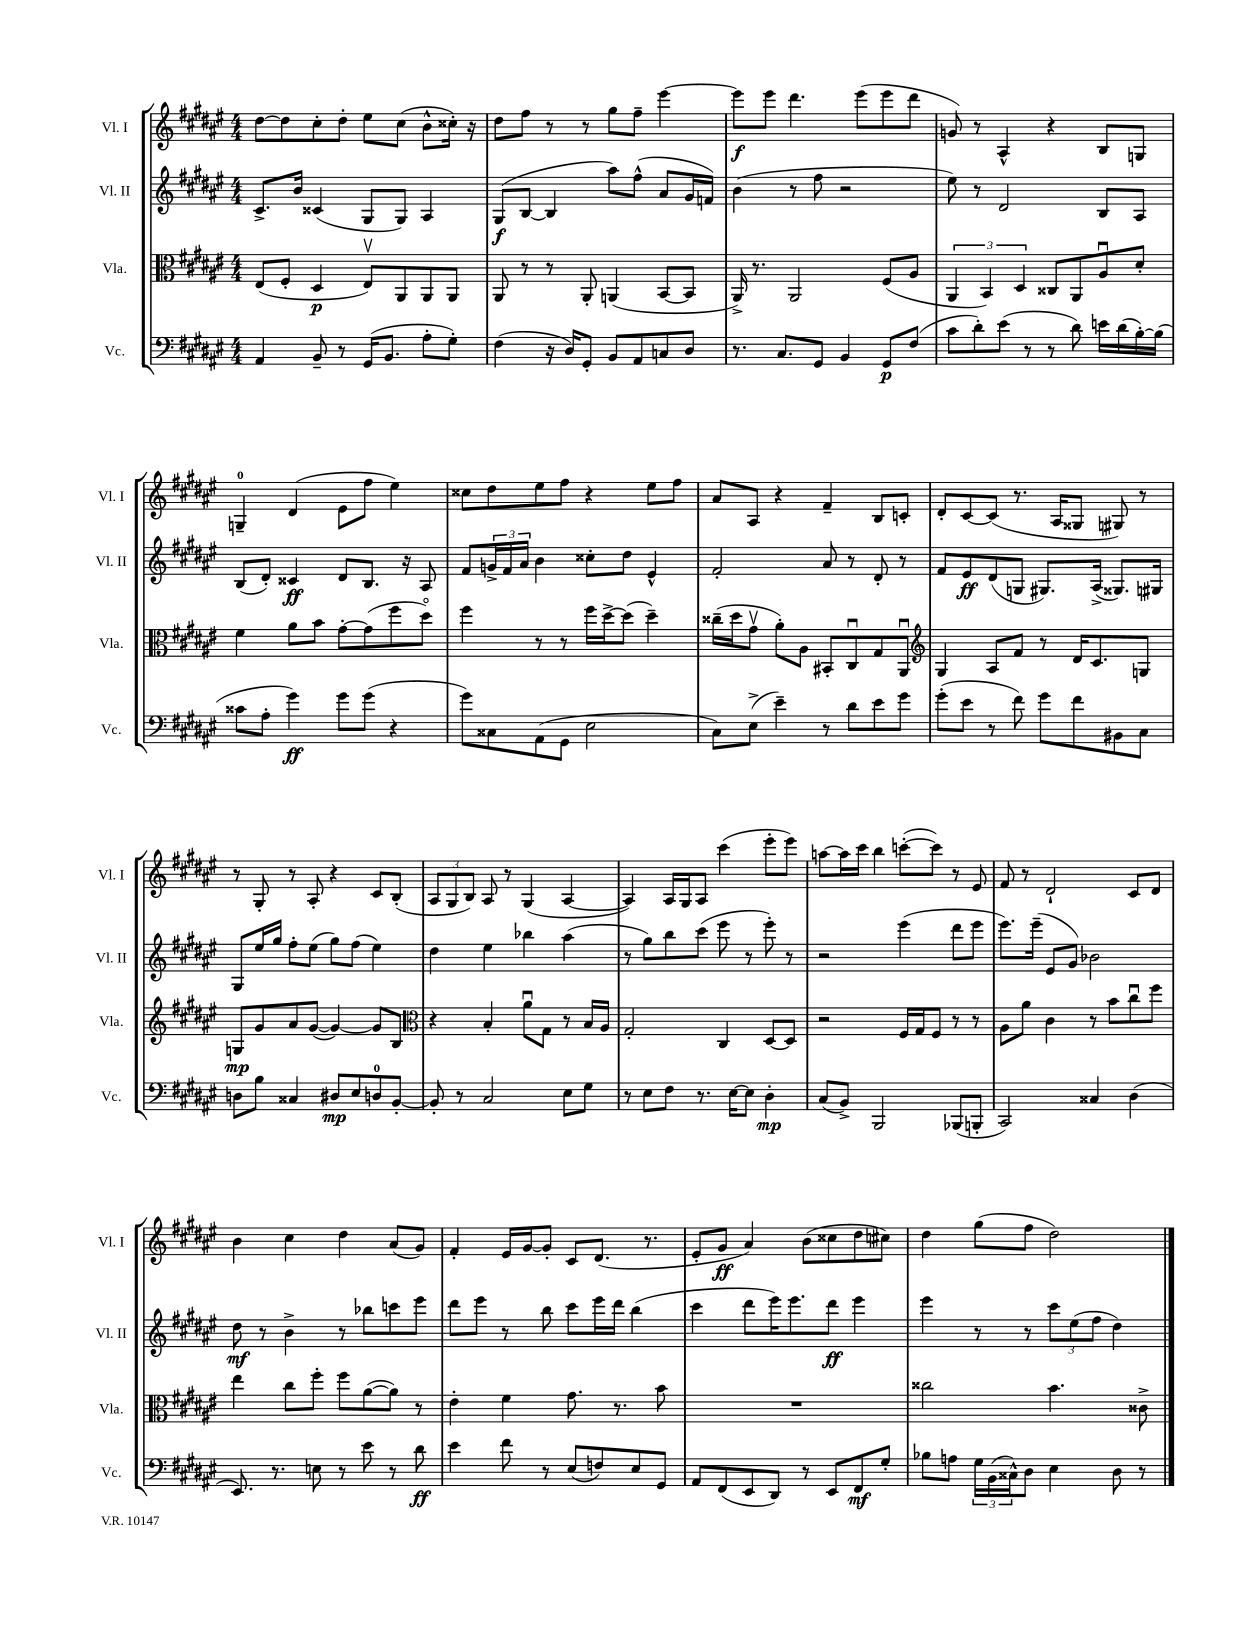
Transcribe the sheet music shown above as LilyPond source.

<<
\new StaffGroup <<
\new Staff = "s0" \with { instrumentName = "Vl. I" shortInstrumentName = "Vl. I" } {
    \clef treble \key fis \major \numericTimeSignature \time 4/4
    dis''8~ dis''8 cis''8-. dis''8-. eis''8 cis''8( b'8-^ cisis''16-.) r16 |
    dis''8 fis''8 r8 r8 gis''8 fis''8-- eis'''4~ |
    eis'''8\f eis'''8 dis'''4. eis'''8( eis'''8 dis'''8 |
    g'8) r8 ais4-^ r4 b8 g8 |
    g4-0-- dis'4( eis'8 fis''8 eis''4) |
    cisis''8 dis''8 eis''8 fis''8 r4 eis''8 fis''8 |
    ais'8 ais8 r4 fis'4-- b8 c'8-. |
    dis'8-. cis'8~ cis'8( r8. ais16 gisis8 gis8) r8 |
    r8 gis8-. r8 ais8-. r4 cis'8 b8-.( |
    \tuplet 3/2 { ais8 gis8 b8) } ais8 r8 gis4( ais4~ |
    ais4) ais16 gis16 ais8 cis'''4( eis'''8-. eis'''8) |
    a''8~ a''16 cis'''16 b''4 c'''8~-.( c'''8) r8 eis'8 |
    fis'8 r8 dis'2-! cis'8 dis'8 |
    b'4 cis''4 dis''4 ais'8( gis'8) |
    fis'4-. eis'16 gis'16~ gis'8-. cis'8 dis'8.( r8. |
    eis'8-. gis'8\ff ais'4) b'8( cisis''8 dis''8 cis''8) |
    dis''4 gis''8( fis''8 dis''2) \bar "|." |
}
\new Staff = "s1" \with { instrumentName = "Vl. II" shortInstrumentName = "Vl. II" } {
    \clef treble \key fis \major \numericTimeSignature \time 4/4
    cis'8.-> b'16 cisis'4( gis8 gis8) ais4 |
    gis8\f( b8~ b4 ais''8) fis''8-^( ais'8 gis'16 f'16) |
    b'4( r8 fis''8 r2 |
    eis''8) r8 dis'2 b8 ais8 |
    b8( dis'8-.) cisis'4\ff dis'8 b8. r16 ais8 |
    fis'8 \tuplet 3/2 { g'16-> fis'16 ais'16 } b'4 cisis''8-. dis''8 eis'4-^ |
    fis'2-. ais'8 r8 dis'8-. r8 |
    fis'8 eis'8\ff dis'8( g8 gis8.) ais16->( gisis8.) gis16 |
    gis8 eis''16 gis''16 fis''8-. eis''8( gis''8) fis''8( eis''4) |
    dis''4 eis''4 bes''4 ais''4( |
    r8 gis''8) b''8 cis'''8( eis'''8 r8 eis'''8-.) r8 |
    r2 eis'''4( dis'''8 eis'''8 |
    eis'''8.) eis'''16--( eis'8 gis'8) bes'2 |
    dis''8\mf r8 b'4-> r8 bes''8 c'''8 eis'''8 |
    dis'''8 eis'''8 r8 b''8 cis'''8 eis'''16 dis'''16 b''4( |
    cis'''4 dis'''8 eis'''16) eis'''8. dis'''8\ff eis'''4 |
    eis'''4 r8 r8 \tuplet 3/2 { cis'''8 eis''8( fis''8 } dis''4) \bar "|." |
}
\new Staff = "s2" \with { instrumentName = "Vla." shortInstrumentName = "Vla." } {
    \clef alto \key fis \major \numericTimeSignature \time 4/4
    eis8( fis8-. dis4\p eis8\upbow) ais,8 ais,8 ais,8 |
    ais,8 r8 r8 ais,8-. a,4( b,8~ b,8 |
    ais,16->) r8. ais,2 fis8( ais8 |
    \tuplet 3/2 { ais,4 b,4) dis4 } cisis8 ais,8 ais8\downbow dis'8-. |
    fis'4 ais'8 b'8 gis'8~-. gis'8( fis''8 dis''8\flageolet) |
    fis''4 r8 r8 fis''16 dis''16~-> dis''8( dis''4--) |
    cisis''16--( dis''16 gis'8\upbow ais'8-.) ais8 bis,8-. cis8\downbow gis8 ais,8\downbow |
    \clef treble gis4 ais8 fis'8 r8 dis'16 cis'8. g8 |
    g8\mp gis'8 ais'8 gis'8~( gis'4~) gis'8 b8 |
    \clef alto r4 b4-. ais'8\downbow gis8 r8 b16 ais16 |
    gis2-. cis4 dis8~ dis8 |
    r2 fis16 gis16 fis8 r8 r8 |
    ais8 ais'8 cis'4 r8 b'8 cis''8\downbow fis''8 |
    eis''4 cis''8 fis''8-. fis''8 ais'8~( ais'8) r8 |
    eis'4-. fis'4 gis'8. r8. b'8 |
    R1 |
    cisis''2 b'4. cisis'8-> \bar "|." |
}
\new Staff = "s3" \with { instrumentName = "Vc." shortInstrumentName = "Vc." } {
    \clef bass \key fis \major \numericTimeSignature \time 4/4
    ais,4 b,8-- r8 gis,16( b,8. ais8-. gis8-.) |
    fis4( r16 dis16) gis,8-. b,8 ais,8 c8 dis8 |
    r8. cis8. gis,8 b,4 gis,8\p fis8( |
    cis'8 dis'8-.) eis'8( r8 r8 dis'8) e'16 dis'16( b16~-.) b16( |
    cisis'8 ais8-. gis'4\ff) gis'8 gis'8( r4 |
    gis'8) cisis8 ais,8( gis,8 eis2 |
    cis8) eis8->( eis'4--) r8 dis'8 eis'8 gis'8 |
    gis'8-.( eis'8 r8 fis'8) gis'8 fis'8 bis,8 cis8 |
    d8 b8 cisis4 dis8\mp eis8 d8-0 b,8~-. |
    b,8-. r8 cis2 eis8 gis8 |
    r8 eis8 fis8 r8. eis16~ eis8 dis4-.\mp |
    cis8( b,8->) b,,2 bes,,8( b,,8-. |
    cis,2) cisis4 dis4( |
    eis,8.) r8. e8 r8 eis'8 r8 dis'8\ff |
    eis'4 fis'8 r8 eis8( f8) eis8 gis,8 |
    ais,8 fis,8( eis,8 dis,8) r8 eis,8 fis,8\mf gis8-. |
    bes8 a8 \tuplet 3/2 { gis16 b,16( cisis16-^) } dis8 eis4 dis8 r8 \bar "|." |
}
>>
>>
\layout { \context { \Score \remove "Bar_number_engraver" } }
